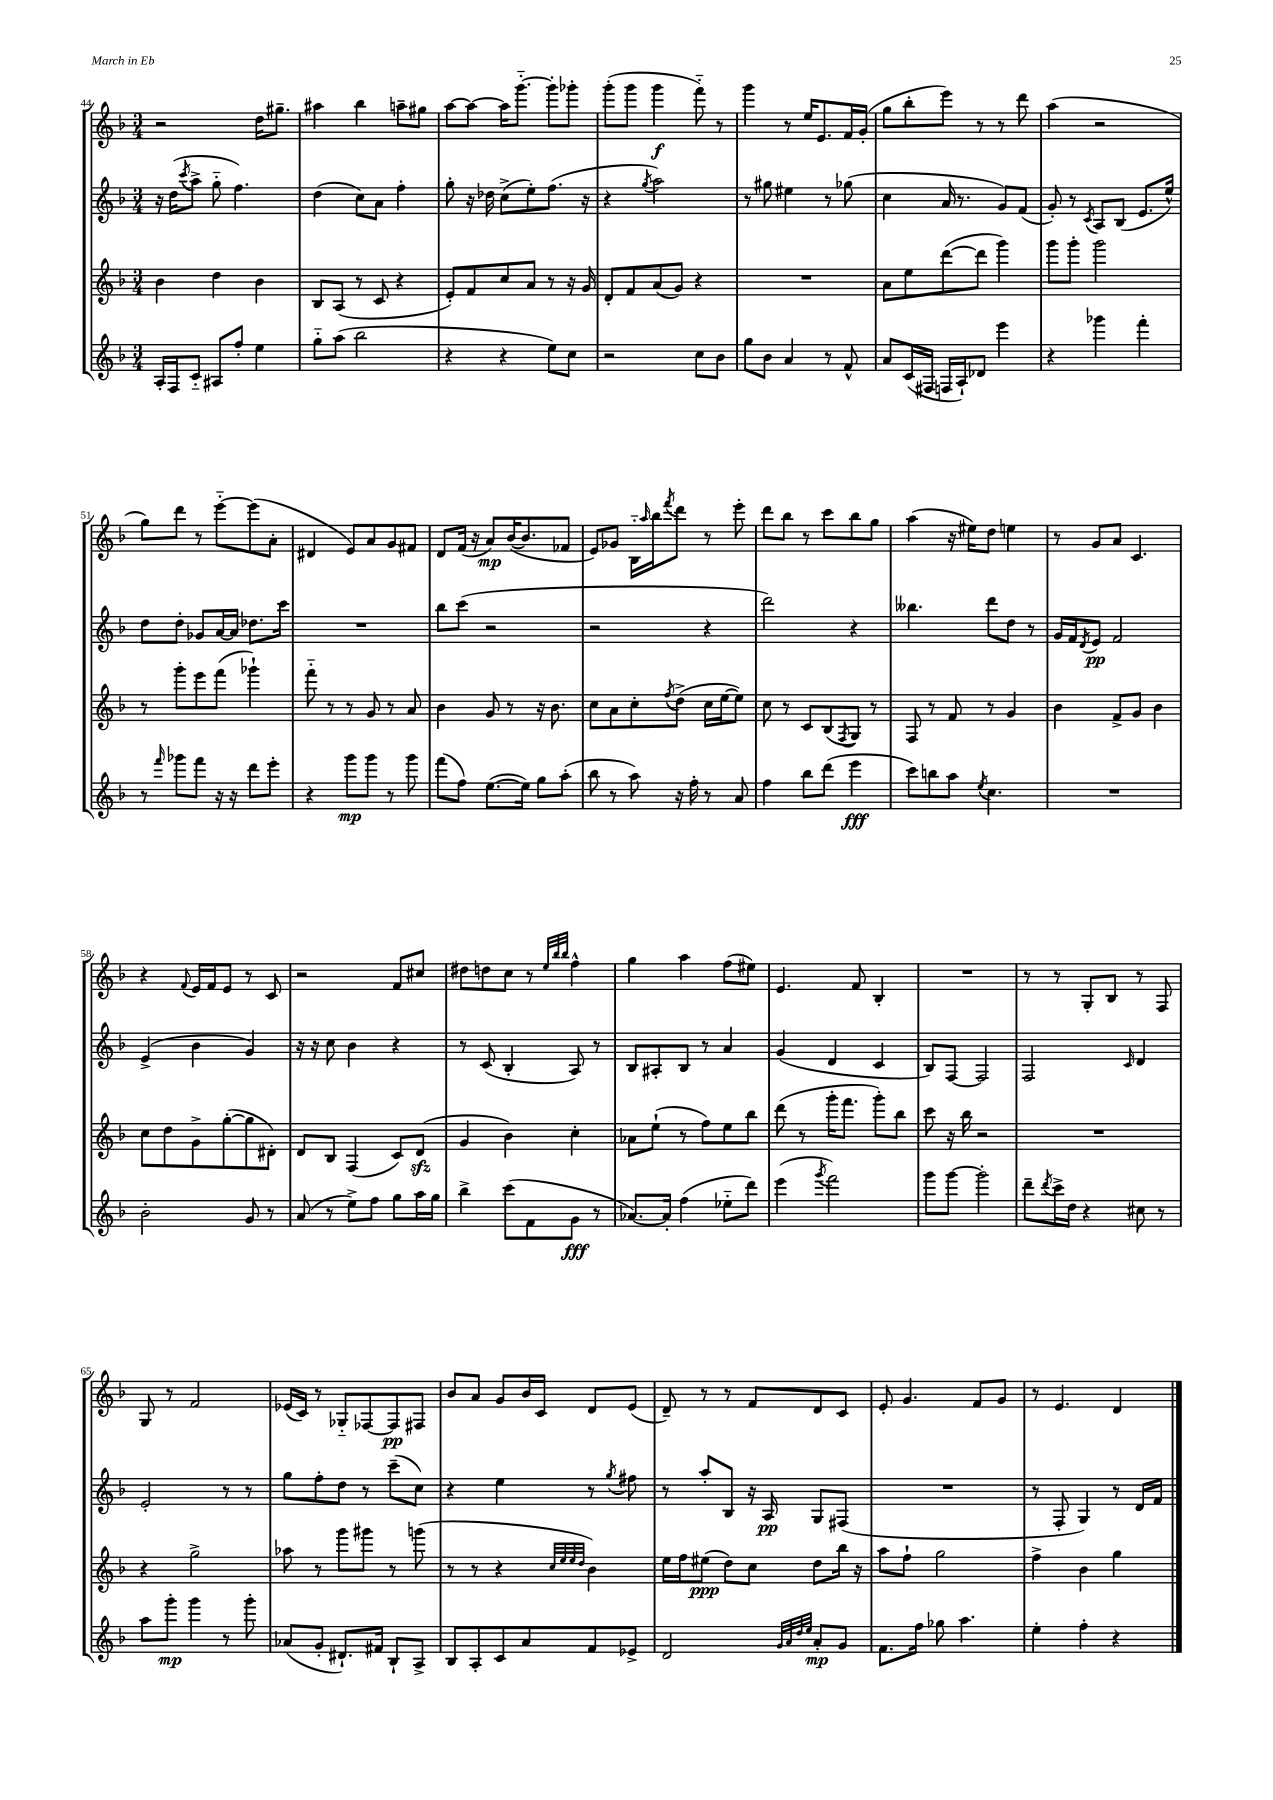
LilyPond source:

<<
\new StaffGroup <<
\new Staff = "s0" {
    \clef treble \key f \major \numericTimeSignature \time 3/4
    r2 d''16 gis''8.-- |
    ais''4 bes''4 a''8-- gis''8 |
    a''8~ a''8~ a''16 g'''8.~-_ g'''8-. ges'''8-. |
    g'''8-.( g'''8 g'''4\f f'''8-_) r8 |
    g'''4 r8 e''16 e'8. f'16 g'16-.( |
    g''8 bes''8-. e'''8) r8 r8 d'''8 |
    a''4( r2 |
    g''8) d'''8 r8 e'''8~-_ e'''8( a'8-. |
    dis'4 e'8) a'8 g'8 fis'8 |
    d'8 f'16( r16 a'8\mp) bes'16~( bes'8. fes'8 |
    e'8) ges'8 bes16-_ \grace { a''16 } bes''16 \acciaccatura { f'''8 } d'''8 r8 e'''8-. |
    d'''8 bes''8 r8 c'''8 bes''8 g''8 |
    a''4( r16 eis''16) d''8 e''4 |
    r8 g'8 a'8 c'4. |
    r4 \appoggiatura { f'8 } e'16 f'16 e'8 r8 c'8 |
    r2 f'8 cis''8 |
    dis''8 d''8 c''8 r8 \grace { e''32 bes''32 bes''32 } f''4-^ |
    g''4 a''4 f''8( eis''8) |
    e'4. f'8 bes4-. |
    R2. |
    r8 r8 g8-. bes8 r8 f8 |
    g8 r8 f'2 |
    ees'16( c'16) r8 ges8-_ fes8~ fes8\pp fis8 |
    bes'8 a'8 g'8 bes'16 c'16 d'8 e'8( |
    d'8--) r8 r8 f'8 d'8 c'8 |
    e'8-. g'4. f'8 g'8 |
    r8 e'4. d'4 \bar "|." |
}
\new Staff = "s1" {
    \clef treble \key f \major \numericTimeSignature \time 3/4
    r16 d''16( \acciaccatura { c'''8 } a''8-> g''8-_ f''4.) |
    d''4( c''8) a'8 f''4-. |
    g''8-. r16 des''16 c''8->( e''8-.) f''8.( r16 |
    r4 \acciaccatura { g''8 } a''2) |
    r8 gis''8 eis''4 r8 ges''8( |
    c''4 a'16 r8. g'8) f'8( |
    g'8-.) r8 \acciaccatura { c'8 } a8 bes8( e'8. e''16-^) |
    d''8 d''8-. ges'8 a'16~ a'16 des''8. c'''16 |
    R2. |
    bes''8 c'''8( r2 |
    r2 r4 |
    d'''2) r4 |
    beses''4. d'''8 d''8 r8 |
    g'16 f'16 \acciaccatura { d'8 } e'8\pp f'2 |
    e'4->( bes'4 g'4) |
    r16 r16 c''8 bes'4 r4 |
    r8 c'8( bes4-. a8) r8 |
    bes8 ais8-. bes8 r8 a'4 |
    g'4( d'4 c'4 |
    bes8) f8~ f2 |
    f2 \grace { c'16 } d'4 |
    e'2-. r8 r8 |
    g''8 f''8-. d''8 r8 c'''8--( c''8) |
    r4 e''4 r8 \acciaccatura { g''8 } fis''8 |
    r8 a''8-. bes8 r16 a16\pp g8 fis8( |
    R2. |
    r8 f8-. g4) r8 d'16 f'16 \bar "|." |
}
\new Staff = "s2" {
    \clef treble \key f \major \numericTimeSignature \time 3/4
    bes'4 d''4 bes'4 |
    bes8 a8( r8 c'8 r4 |
    e'8-.) f'8 c''8 a'8 r8 r16 g'16 |
    d'8-. f'8 a'8( g'8) r4 |
    R2. |
    a'8 e''8 d'''8~( d'''8 g'''4) |
    g'''8 g'''8-. g'''2 |
    r8 g'''8-. e'''8 f'''8( ges'''4-!) |
    f'''8-_ r8 r8 g'8 r8 a'8 |
    bes'4 g'8 r8 r16 bes'8. |
    c''8 a'8 c''8-. \acciaccatura { f''8 } d''8->( c''16 e''16~ e''8) |
    c''8 r8 c'8 bes8( \acciaccatura { f8 } g8) r8 |
    f8 r8 f'8 r8 g'4 |
    bes'4 f'8-> g'8 bes'4 |
    c''8 d''8 g'8-> g''8~-.( g''8 dis'8-.) |
    d'8 bes8 f4( c'8) d'8\sfz( |
    g'4 bes'4) c''4-. |
    aes'8 e''8-!( r8 f''8) e''8 bes''8 |
    d'''8( r8 g'''16-. f'''8. g'''8-.) bes''8 |
    c'''8 r16 bes''16 r2 |
    R2. |
    r4 g''2-> |
    aes''8 r8 g'''8 gis'''8 r8 g'''8( |
    r8 r8 r4 \grace { c''32 e''32 e''32 d''32 } bes'4) |
    e''16 f''16 eis''8\ppp( d''8) c''8 d''8 bes''16 r16 |
    a''8 f''8-! g''2 |
    f''4-> bes'4 g''4 \bar "|." |
}
\new Staff = "s3" {
    \clef treble \key f \major \numericTimeSignature \time 3/4
    a16-. f16 c'8-_ ais8 f''8-. e''4 |
    g''8-_ a''8( bes''2 |
    r4 r4 e''8) c''8 |
    r2 c''8 bes'8 |
    g''8 bes'8 a'4 r8 f'8-^ |
    a'8 c'16( fis16 f16 a16-!) des'8 e'''4 |
    r4 ges'''4 f'''4-. |
    r8 \grace { f'''16 } ges'''8 f'''8 r16 r16 d'''8 e'''8-. |
    r4 g'''8\mp g'''8 r8 g'''8 |
    f'''8( f''8) e''8.~( e''16) g''8 a''8-.( |
    bes''8 r8 a''8) r16 f''16-. r8 a'8 |
    f''4 bes''8 d'''8( e'''4\fff |
    c'''8) b''8 a''8 \acciaccatura { e''8 } c''4. |
    R2. |
    bes'2-. g'8 r8 |
    a'8( r8 e''8->) f''8 g''8 a''16 g''16 |
    bes''4-> c'''8( f'8 g'8\fff r8 |
    aes'8.~) aes'16-. f''4( ees''8-_ d'''8) |
    e'''4( \acciaccatura { g'''8 } f'''2) |
    g'''8 g'''8~ g'''2-. |
    d'''8-- \acciaccatura { d'''8 } c'''16-> d''16 r4 cis''8 r8 |
    a''8 g'''8-.\mp g'''4 r8 g'''8-. |
    aes'8( g'8-. dis'8.-!) fis'16 bes8-! a8-> |
    bes8 a8-. c'8 a'8 f'8 ees'8-> |
    d'2 \grace { g'32 a'32 d''32 e''32 } a'8-.\mp g'8 |
    f'8. f''16 ges''8 a''4. |
    e''4-. f''4-. r4 \bar "|." |
}
>>
>>
\layout { \context { \Score currentBarNumber = #44 } }
